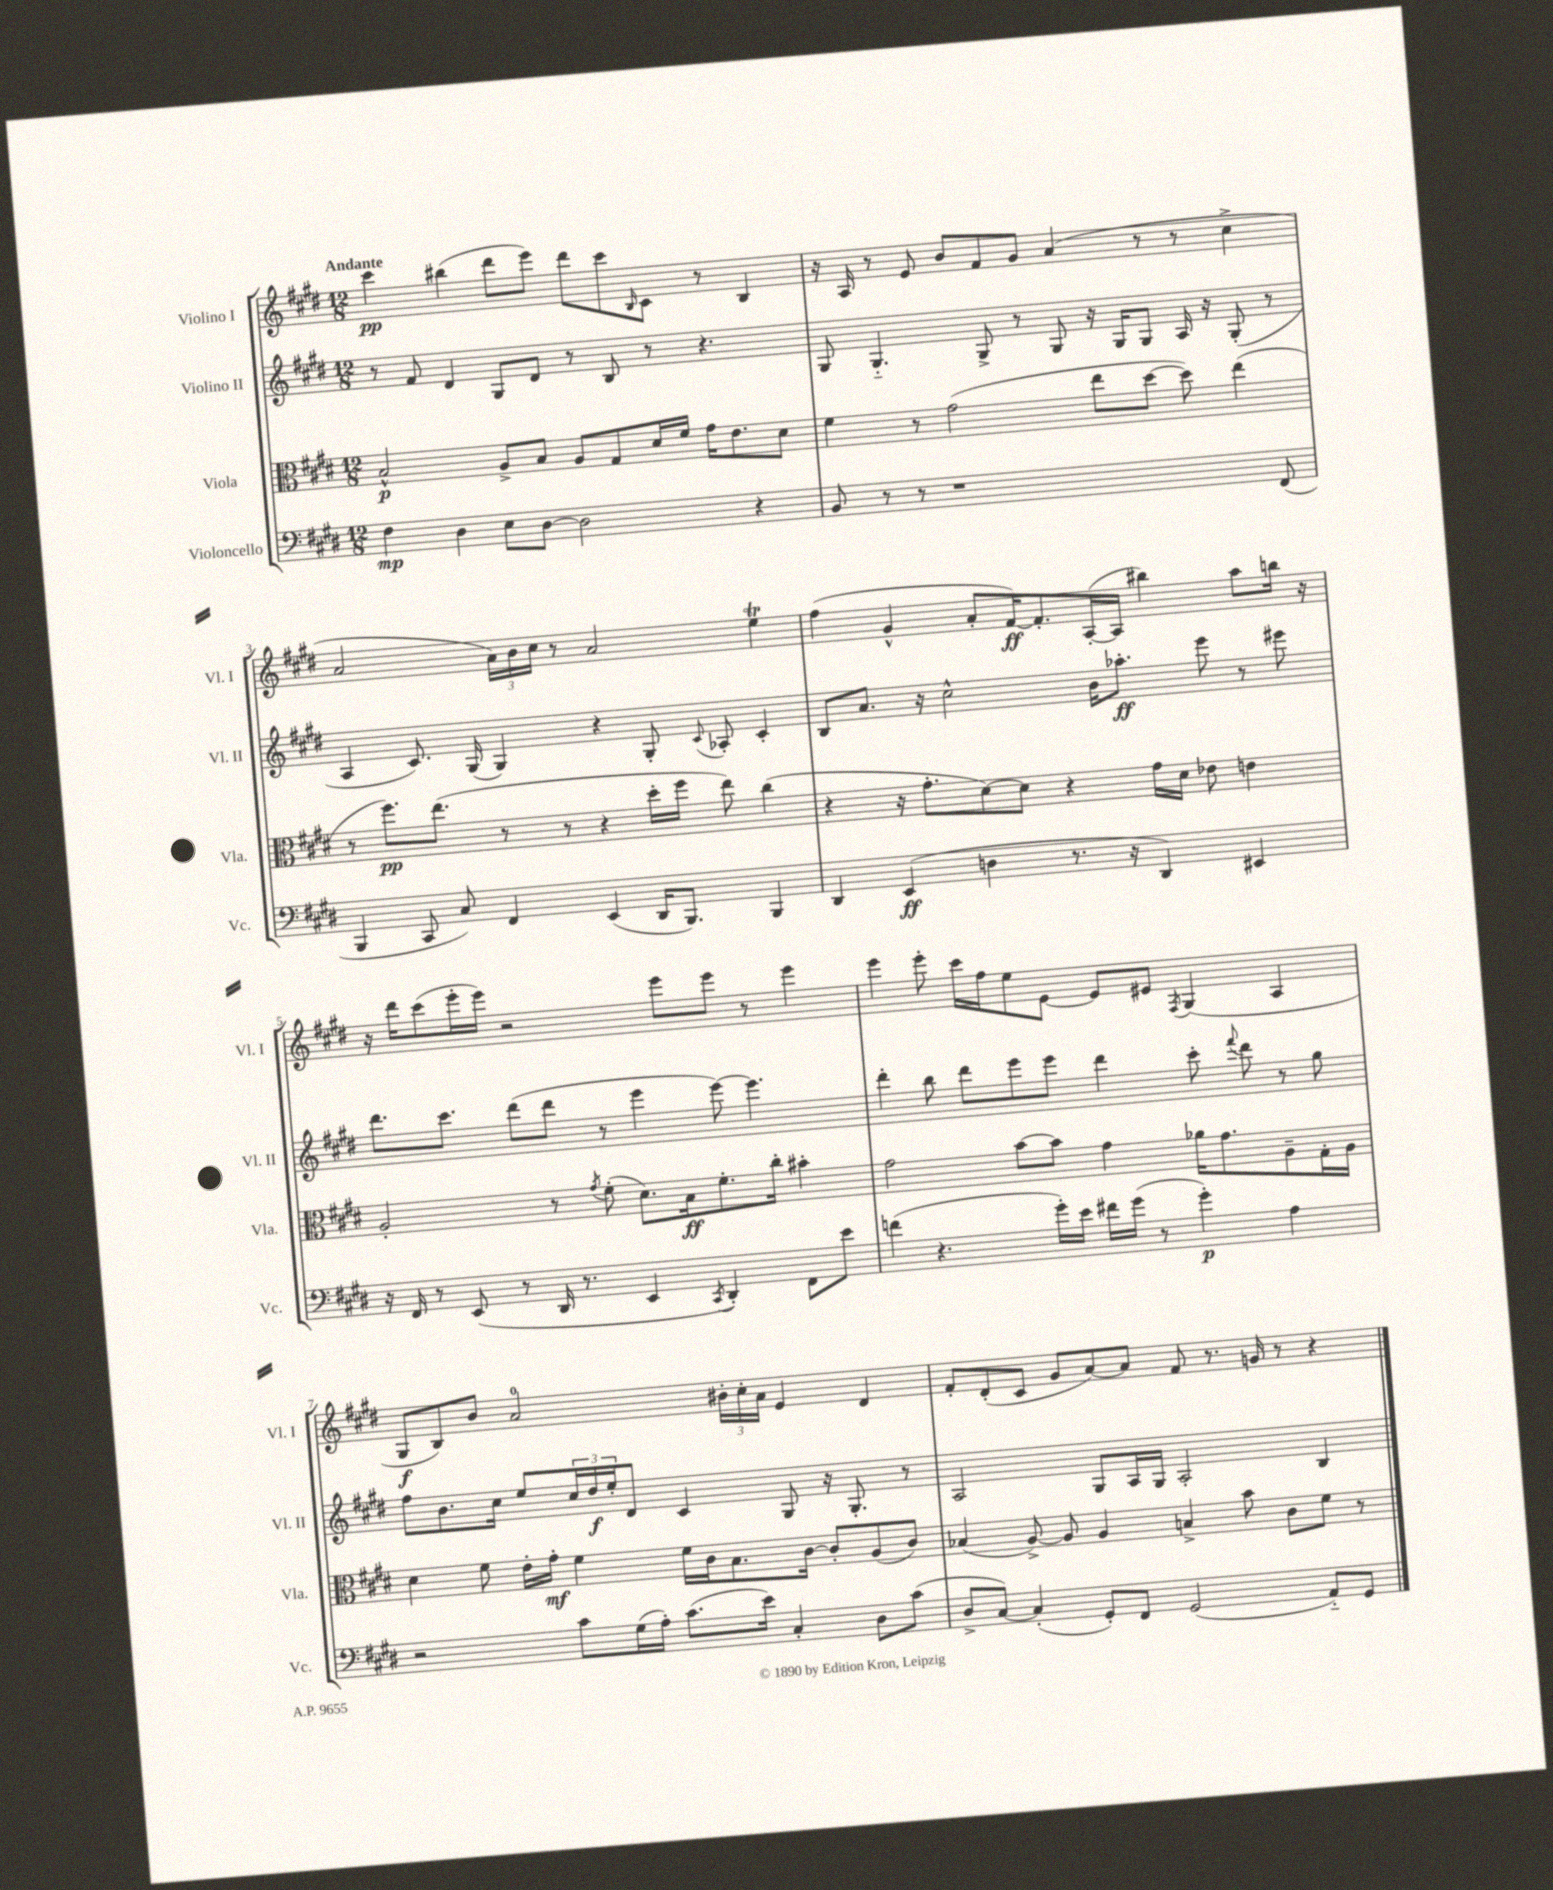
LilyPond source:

<<
\new StaffGroup <<
\new Staff = "s0" \with { instrumentName = "Violino I" shortInstrumentName = "Vl. I" } {
    \clef treble \key e \major \numericTimeSignature \time 12/8 \tempo "Andante"
    cis'''4\pp bis''4( dis'''8 e'''8) dis'''8 cis'''8 \grace { b16 } cis'8 r8 b4 |
    r16 a16 r8 e'8 b'8 fis'8 gis'8 a'4( r8 r8 cis''4-> |
    a'2 \tuplet 3/2 { a'16) b'16 cis''16 } r8 a'2 e''4\trill |
    fis''4( gis'4-^ a'8-. fis'16~\ff) fis'8.-. a16~-.( a16 bis''4) a''8 b''16 r16 |
    r16 dis'''16 cis'''8( e'''16-. e'''16) r2 e'''8 e'''8 r8 e'''4 |
    e'''4 e'''8-. cis'''16 fis''16 e''8 e'8~ e'8 eis'8 \acciaccatura { fis8 } gis4( a4 |
    gis8\f b8) b'8 a'2-0 \tuplet 3/2 { bis'16-. cis''16-. a'16 } e'4 dis'4 |
    fis'8-. dis'8-.( cis'8 gis'8 a'8~) a'8 fis'8 r8. g'16 r8 r4 \bar "|." |
}
\new Staff = "s1" \with { instrumentName = "Violino II" shortInstrumentName = "Vl. II" } {
    \clef treble \key e \major \numericTimeSignature \time 12/8
    r8 fis'8 dis'4 gis8 dis'8 r8 b8 r8 r4. |
    gis8 gis4.-_ gis8-> r8 gis8 r16 gis16 gis8 a16 r16 gis8-.( r8 |
    a4 cis'8.) gis16( gis4) r4 gis8-. \appoggiatura { cis'8 } aes8-. cis'4-. |
    b8 a'8. r16 cis''2-^ b'16 aes''8.-.\ff e'''8 r8 eis'''8 |
    dis'''8. cis'''8. dis'''8( dis'''8 r8 e'''4 e'''8~) e'''4. |
    dis'''4-. b''8 dis'''8 e'''8 e'''8 dis'''4 cis'''8-. \appoggiatura { fis'''8 } dis'''8 r8 gis''8 |
    fis''8 b'8. cis''16 e''8 \tuplet 3/2 { cis''16 dis''16\f e''16-. } dis'8 cis'4 gis8 r16 gis8.-. r8 |
    a2 gis8 a16 gis16 a2-. b4 \bar "|." |
}
\new Staff = "s2" \with { instrumentName = "Viola" shortInstrumentName = "Vla." } {
    \clef alto \key e \major \numericTimeSignature \time 12/8
    b2-^\p a8-> b8 a8 gis8 dis'16 fis'16 gis'16 e'8. dis'8 |
    fis'4 r8 gis'2( e''8 dis''8~ dis''8) e''4( |
    r8 fis''8.\pp) e''8.( r8 r8 r4 dis''16-. fis''16 e''8) cis''4( |
    r4 r16 gis'8.-. dis'8~) dis'8 r4 gis'16 dis'16 ees'8 e'4 |
    a2-. r8 \acciaccatura { gis'8 } fis'8-.( dis'8.) b16\ff fis'8.-. cis''16-. bis'4-. |
    gis'2 b'8~ b'8 gis'4 aes'16 gis'8. a8-- gis16-. a16 |
    dis'4 fis'8 e'16-. gis'16-.\mf fis'4 fis'16 cis'16 b8. cis'16~ cis'8-. a8( cis'8) |
    bes4( a8~->) a8 a4 b4-> b'8 cis'8 fis'8 r8 \bar "|." |
}
\new Staff = "s3" \with { instrumentName = "Violoncello" shortInstrumentName = "Vc." } {
    \clef bass \key e \major \numericTimeSignature \time 12/8
    fis4\mp dis4 e8 dis8~ dis2 r4 |
    b,8 r8 r8 r1 fis,8( |
    b,,4 cis,8 cis8) fis,4 e,4( dis,16 b,,8.) b,,4 |
    dis,4 e,4\ff( d4 r8. r16 dis,4) eis,4 |
    r16 fis,16 r8 e,8( r8 dis,16 r8. e,4 \acciaccatura { cis,8 } dis,4-.) fis,8 e'8 |
    f'4( r4. gis'16-.) e'16 fis'16 gis'16( r8 gis'4-.\p) a4 |
    r2 cis'8 gis16( a16-.) cis'8.( e'16) cis4-. dis8 cis'8( |
    dis8-> cis8~) cis4-.( gis,8-.) fis,8 gis,2( a,8-_) gis,8 \bar "|." |
}
>>
>>
